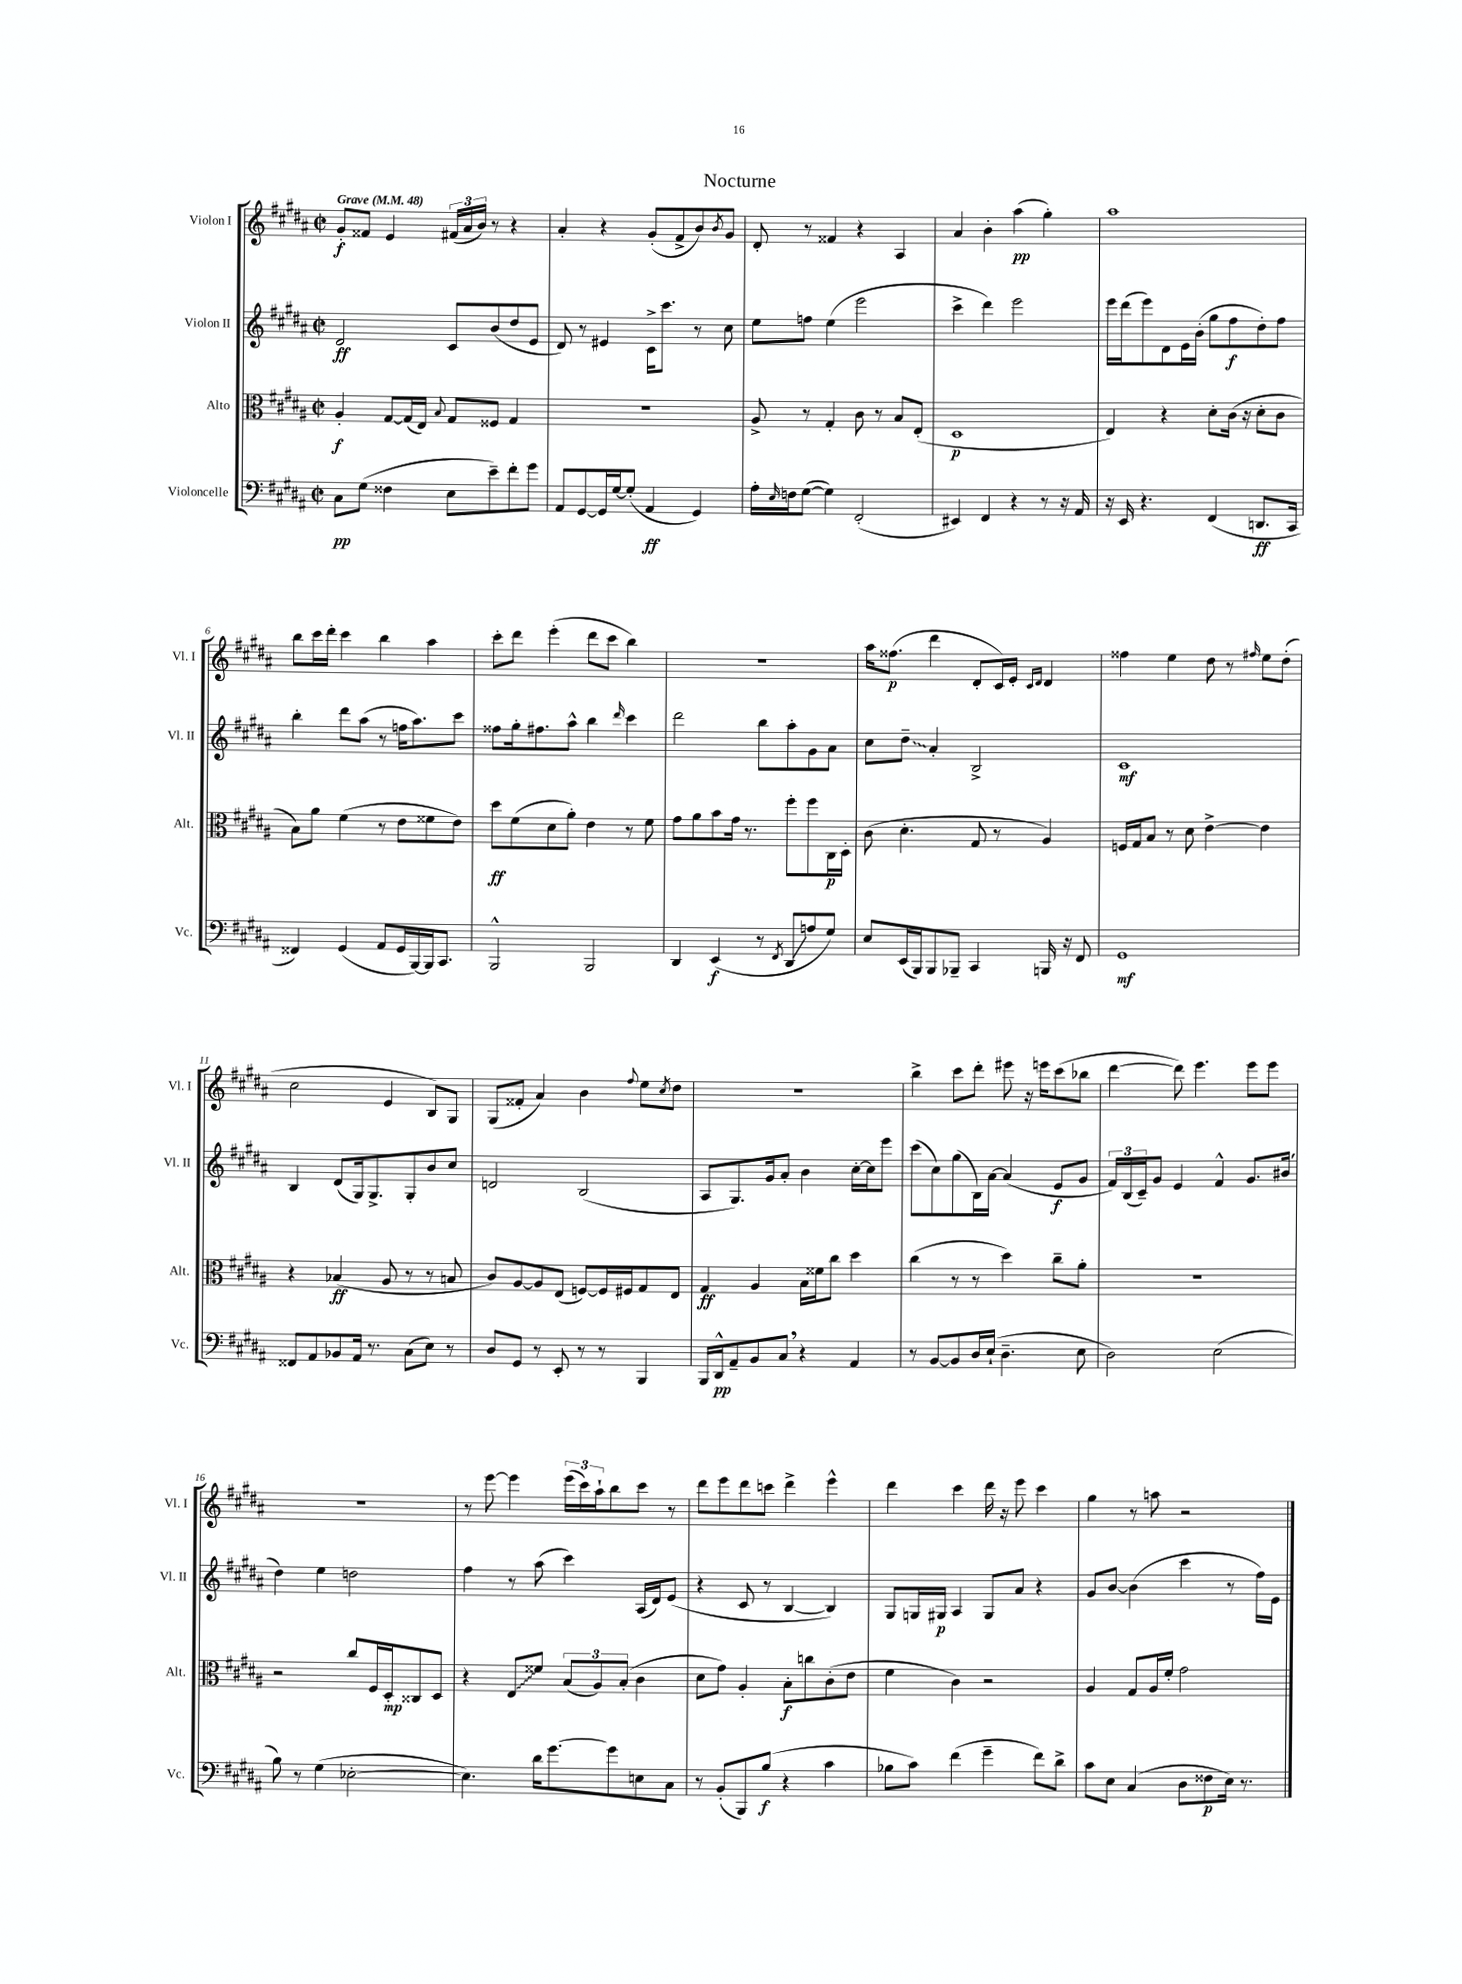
\header { title = "Nocturne" }
<<
\new StaffGroup <<
\new Staff = "s0" \with { instrumentName = "Violon I" shortInstrumentName = "Vl. I" } {
    \clef treble \key b \major \defaultTimeSignature \time 2/2 \tempo "Grave" 4 = 48
    gis'8-.\f fisis'8 e'4 \tuplet 3/2 { fis'16( ais'16 b'16) } r8 r4 |
    ais'4-. r4 gis'8-.( fis'8-> b'8) \acciaccatura { b'8 } gis'8 |
    dis'8-. r8 fisis'4 r4 ais4 |
    ais'4 b'4-. ais''4\pp( gis''4-.) |
    ais''1 |
    b''8 cis'''16 dis'''16-. cis'''4 b''4 ais''4 |
    cis'''8-. dis'''8 e'''4-.( dis'''8 cis'''8 b''4) |
    r1 |
    ais''16 fisis''8.\p( dis'''4 dis'8-. cis'16) e'16-. \grace { cis'16 dis'16 } dis'4 |
    fisis''4 e''4 dis''8 r8 \grace { fis''16 } e''8 dis''8-.( |
    cis''2 e'4 b8) gis8 |
    gis8( fisis'8-. ais'4) b'4 \appoggiatura { fis''8 } e''8 \acciaccatura { cis''8 } dis''8 |
    r1 |
    b''4-> cis'''8 dis'''8-. eis'''8 r16 e'''16 cis'''8( bes''8 |
    dis'''4~ dis'''8) e'''4. e'''8 e'''8 |
    R1 |
    r8 e'''8~ e'''4 \tuplet 3/2 { e'''16( cis'''16) ais''16-! } b''8 cis'''8 r8 |
    dis'''8 e'''8 dis'''8 c'''8 dis'''4-> e'''4-^ |
    dis'''4 cis'''4 dis'''16 r16 e'''8 cis'''4 |
    gis''4 r8 a''8 r2 \bar "|." |
}
\new Staff = "s1" \with { instrumentName = "Violon II" shortInstrumentName = "Vl. II" } {
    \clef treble \key b \major \defaultTimeSignature \time 2/2
    dis'2\ff cis'8 b'8( dis''8 e'8 |
    dis'8) r8 eis'4 cis'16-> cis'''8. r8 cis''8 |
    e''8 f''8 e''4( e'''2 |
    cis'''4-> dis'''4) e'''2 |
    e'''16 dis'''16( e'''8) dis'8 e'16 b'16-.( gis''8 fis''8\f dis''8-.) fis''8 |
    b''4-. dis'''8 ais''8( r8 f''16 ais''8.) cis'''8 |
    fisis''8 gis''16-. fis''8. ais''8-^ b''4 \grace { dis'''16 } cis'''4 |
    dis'''2 b''8 ais''8-. gis'8 ais'8 |
    cis''8 \once \override Glissando.style = #'zigzag dis''8--\glissando ais'4-. b2-> |
    cis'1\mf |
    b4 dis'8( gis16) gis8.-> gis8-. b'8 cis''8 |
    d'2 b2( |
    ais8 gis8.) gis'16 ais'8-. b'4 cis''16~-. cis''16 e'''8 |
    cis'''8( cis''8) gis''8( b16) ais'16~ ais'4( e'8\f gis'8 |
    \tuplet 3/2 { fis'16) b16( cis'16--) } gis'8 e'4 fis'4-^ gis'8. bis'16( |
    dis''4) e''4 d''2 |
    fis''4 r8 ais''8( cis'''4) ais16( dis'16) e'8( |
    r4 cis'8 r8 b4~ b4) |
    gis8 g16 gis16\p ais4 gis8 ais'8 r4 |
    gis'8 b'8~ b'4( cis'''4 r8 fis''16) e'16 \bar "|." |
}
\new Staff = "s2" \with { instrumentName = "Alto" shortInstrumentName = "Alt." } {
    \clef alto \key b \major \defaultTimeSignature \time 2/2
    ais4-.\f gis8~ gis16( e16) \appoggiatura { b8 } gis8 fisis8 gis4 |
    r1 |
    ais8-> r8 gis4-. cis'8 r8 b8 e8-.( |
    dis1\p |
    e4) r4 dis'8-. cis'16( r16 dis'8-. cis'8 |
    b8) ais'8 fis'4( r8 e'8 fisis'8 e'8) |
    dis''8\ff fis'8( dis'8 ais'8-.) e'4 r8 fis'8 |
    gis'8 ais'8 b'8 gis'16 r8. fis''8-. fis''8 cis16\p dis16-. |
    cis'8( dis'4.-. gis8 r8 ais4) |
    f16 gis16 b8 r8 dis'8 e'4~-> e'4 |
    r4 bes4\ff( ais8 r8 r8 b8 |
    cis'8) ais8~ ais8 e8( f8~) f16 fis16 gis8 e8 |
    gis4\ff ais4 b16 fisis'16 cis''8 dis''4 |
    cis''4( r8 r8 dis''4) cis''8-- ais'8-. |
    R1 |
    r2 cis''8 fis16 dis16-.\mp cisis8 dis8 |
    r4 \once \override Glissando.style = #'zigzag e8\glissando fisis'8 \tuplet 3/2 { b8( ais8) b8-.( } cis'4 |
    dis'8 gis'8) ais4-. b8-.\f c''8 cis'8-.( e'8 |
    fis'4 cis'4) r2 |
    ais4 gis8 ais16 fis'16-. gis'2 \bar "|." |
}
\new Staff = "s3" \with { instrumentName = "Violoncelle" shortInstrumentName = "Vc." } {
    \clef bass \key b \major \defaultTimeSignature \time 2/2
    cis8\pp gis8( fisis4 e8 e'8--) fis'8-. gis'8 |
    ais,8 gis,8~ gis,16 gis16~ gis8-.( ais,4\ff gis,4) |
    ais16-. \grace { e16 } f16 gis8~( gis4) fis,2-.( |
    eis,4) fis,4 r4 r8 r16 ais,16 |
    r16 e,16 r4. fis,4( d,8.\ff cis,16 |
    fisis,4) gis,4( ais,8 gis,16 b,,16~) b,,16 cis,8. |
    b,,2-^ b,,2 |
    dis,4 e,4\f( r8 \acciaccatura { fis,8 } dis,8\glissando a8 gis8) |
    e8 e,16( b,,16) b,,8 bes,,8-- cis,4 b,,16 r16 fis,8 |
    gis,1\mf |
    fisis,8 ais,8 bes,8 ais,16 r8. cis8( e8) r8 |
    dis8 gis,8 r8 e,8-. r8 r8 b,,4 |
    b,,16 dis,16-^\pp ais,8-- b,8 cis8 \breathe r4 ais,4 |
    r8 b,8~ b,8 dis16 e16-!( dis4.-- e8 |
    dis2) e2( |
    b8) r8 gis4( ees2~-. |
    ees4.) dis'16 gis'8.~ gis'8 e8 cis8 |
    r8 b,8-.( b,,8) b8\f( r4 cis'4 |
    bes8 cis'8) fis'4( gis'4-- fis'8) dis'8-> |
    cis'8 e8 cis4( dis8 fisis8\p e16) r8. \bar "|." |
}
>>
>>
